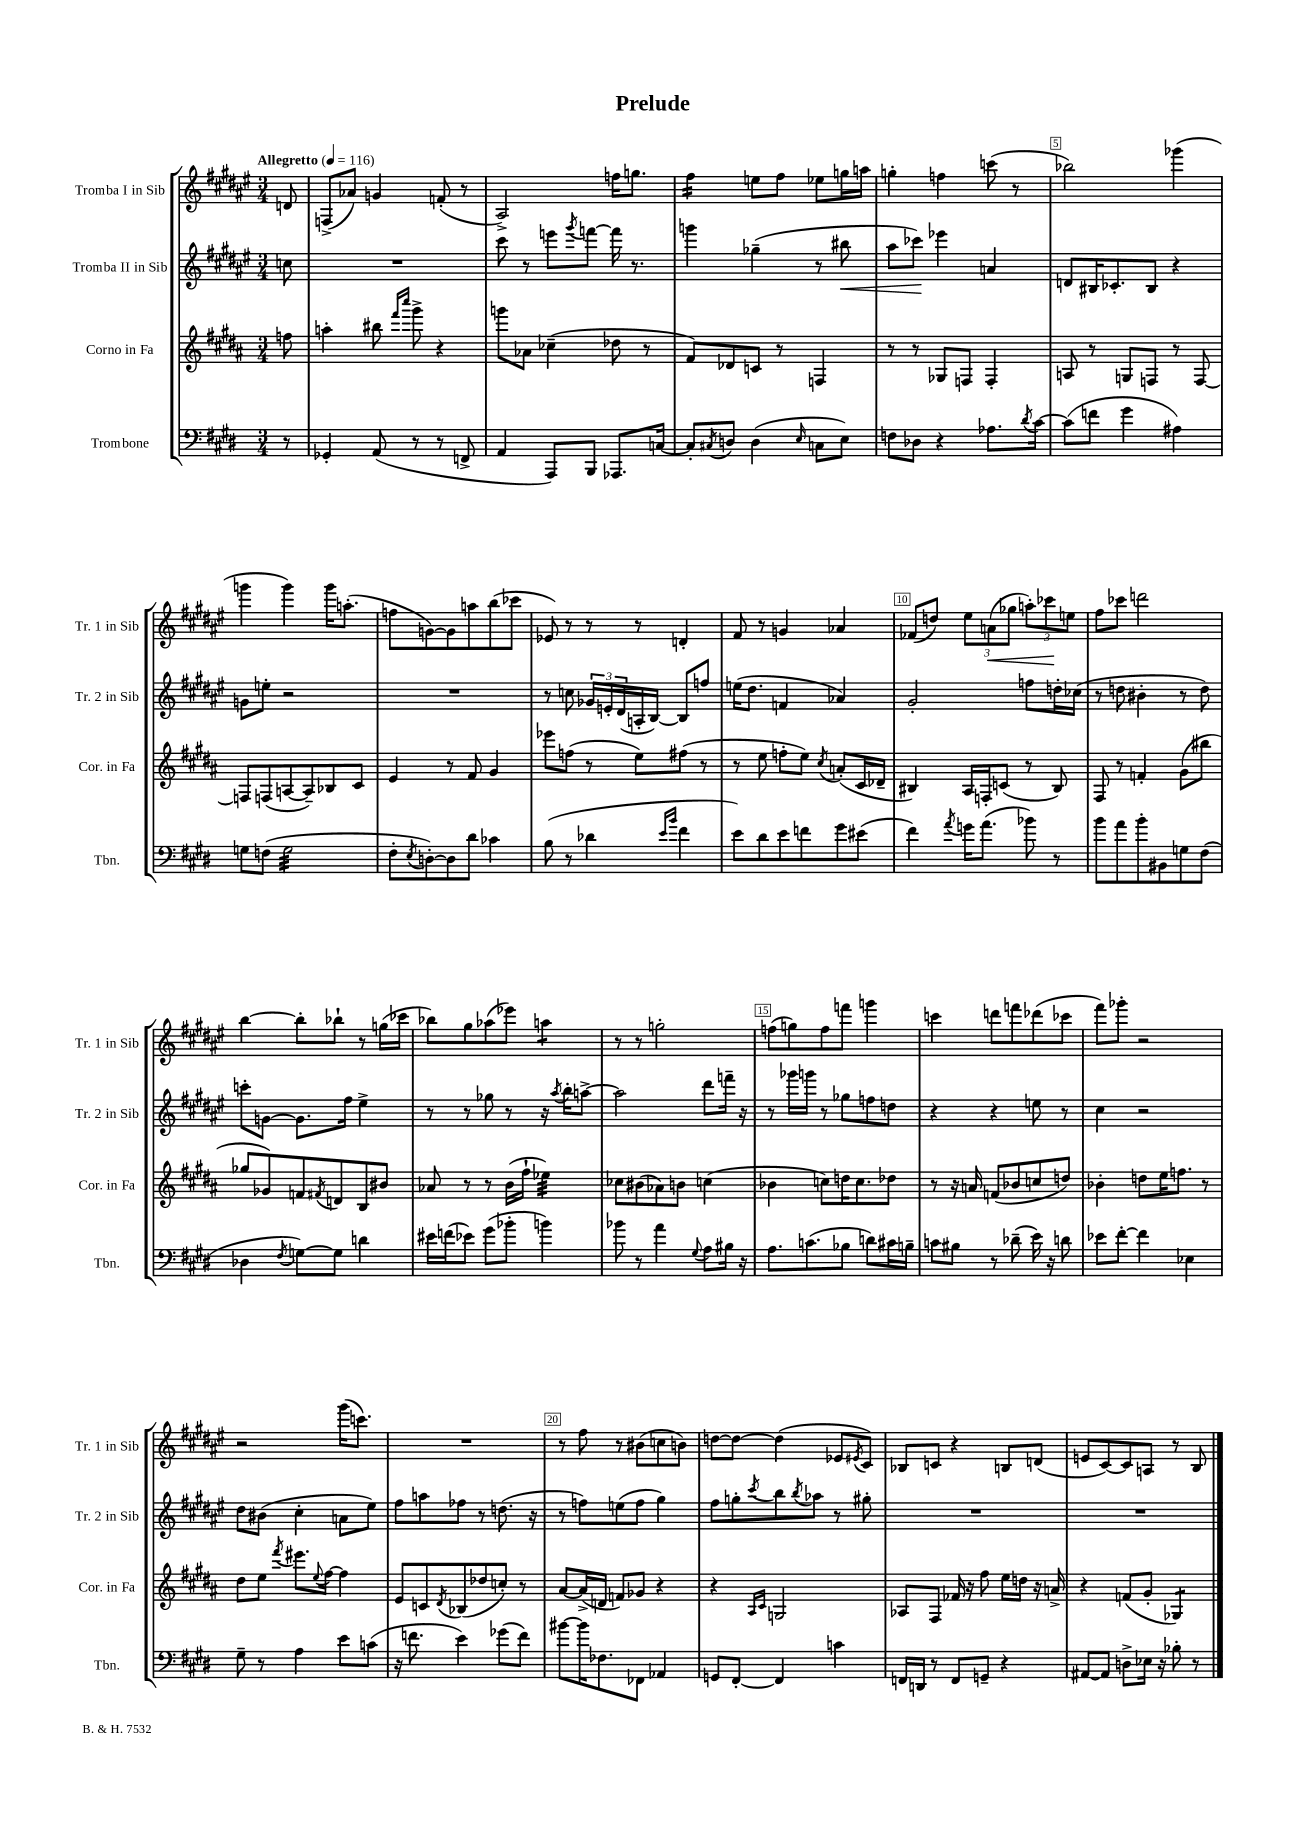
\header { title = "Prelude" }
<<
\new StaffGroup <<
\new Staff = "s0" \with { instrumentName = "Tromba I in Sib" shortInstrumentName = "Tr. 1 in Sib" } {
    \clef treble \key fis \major \numericTimeSignature \time 3/4 \partial 8 \tempo "Allegretto" 4 = 116
    d'8 |
    f8->( aes'8) g'4 f'8-.( r8 |
    ais2->) f''16 g''8. |
    fis''4:16 e''8 fis''8 ees''8 g''16 a''16 |
    g''4-. f''4 c'''8( r8 |
    bes''2) ges'''4( |
    g'''4 g'''4) g'''16 a''8.-.( |
    f''8 g'8~) g'8 a''8 b''8( ces'''8 |
    ees'8) r8 r8 r8 d'4-. |
    fis'8 r8 g'4 aes'4 |
    fes'8( d''8) \tuplet 3/2 { eis''8 a'8\<( ges''8 } \tuplet 3/2 { a''8-.) ces'''8\! e''8 } |
    fis''8 ces'''8 d'''2 |
    b''4~ b''8-. bes''8-! r8 g''16( ces'''16 |
    bes''8) gis''8 aes''8( ees'''8) a''4:8 |
    r8 r8 g''2-. |
    f''8( g''8) f''8 f'''8 g'''4 |
    c'''4 d'''8 f'''8 des'''8( ces'''8 |
    fis'''8) ges'''8-. r2 |
    r2 gis'''16( c'''8.) |
    R2. |
    r8 fis''8 r8 bis'8( c''8 b'8) |
    d''8~ d''8~ d''4( ees'8 \acciaccatura { eis'8 } cis'8) |
    bes8 c'8 r4 b8 d'8( |
    e'8 cis'8~) cis'8 a8 r8 b8 \bar "|." |
}
\new Staff = "s1" \with { instrumentName = "Tromba II in Sib" shortInstrumentName = "Tr. 2 in Sib" } {
    \clef treble \key fis \major \numericTimeSignature \time 3/4 \partial 8
    c''8 |
    R2. |
    cis'''8 r8 e'''8 \acciaccatura { gis'''8 } f'''8~ f'''16 r8. |
    g'''4 ges''4--( r8 bis''8\< |
    ais''8 ces'''8\!) ees'''4 a'4 |
    d'8 bis16 ces'8.-. bis8 r4 |
    g'8 e''8-. r2 |
    R2. |
    r8 c''8 \tuplet 3/2 { ges'16 e'16-. dis'16( } a16-. b16~) b8 f''8 |
    e''16( dis''8. f'4 aes'4) |
    gis'2-. f''8 d''16-. ces''16( |
    r8 d''8 bis'4-. r8 d''8) |
    c'''8-. g'8~ g'8. fis''16 eis''4-> |
    r8 r8 ges''8 r8 r16 \acciaccatura { ais''8 } b''16-. a''8~-> |
    a''2 dis'''8 f'''16-- r16 |
    r8 ges'''16 g'''16 r8 ges''8 f''8 d''8 |
    r4 r4 e''8 r8 |
    cis''4 r2 |
    dis''8 bis'8( cis''4-. a'8 eis''8) |
    fis''8 a''8 fes''8 r8 d''8.( r16 |
    r8 f''8) e''8( f''8 gis''4) |
    fis''8 g''8-. \acciaccatura { cis'''8 } b''8 \acciaccatura { b''8 } aes''8 r8 gis''8-. |
    R2. |
    R2. \bar "|." |
}
\new Staff = "s2" \with { instrumentName = "Corno in Fa" shortInstrumentName = "Cor. in Fa" } {
    \clef treble \key b \major \numericTimeSignature \time 3/4 \partial 8
    f''8 |
    a''4-. bis''8 \grace { fis'''16 cis''''16 } gis'''8-> r4 |
    g'''8 aes'8 ces''4--( des''8 r8 |
    fis'8) des'8 c'8 r8 f4 |
    r8 r8 ges8 f8 f4-. |
    a8 r8 g8 f8 r8 f8~ |
    f8 f8( a8~ a8--) bes8 cis'8 |
    e'4 r8 fis'8 gis'4 |
    ees'''8 f''8( r8 e''8) fis''8( r8 |
    r8 e''8 f''8-. e''8) \acciaccatura { cis''8 } a'8-.( cis'16 des'16-- |
    bis4) ais16 f16-. c'8( r8 bis8) |
    fis8 r8 f'4-. gis'8( bis''8 |
    ges''8 ges'8) f'8 \acciaccatura { fis'8 } d'8 b8 bis'8 |
    aes'8 r8 r8 b'16( fis''16-! ees''4:32) |
    ces''8 bis'8( aes'8) b'8 c''4( |
    bes'4 c''8) d''16 c''8. des''8 |
    r8 r16 a'16 f'8( bes'8 c''8 d''8) |
    bes'4-. d''8 e''16 f''8. r8 |
    dis''8 e''8 \acciaccatura { fis'''8 } eis'''8. \appoggiatura { e''8 } fis''16~ fis''4 |
    e'8 c'8 \acciaccatura { dis'8 } bes8( des''8 c''8-.) r8 |
    ais'8~ ais'16->( d'16 f'8) ges'8 r4 |
    r4 \grace { ais16 cis'16 } g2 |
    aes8 fis8 fes'16 r16 fis''8 e''16 d''16 r16 a'16-> |
    r4 f'8( gis'8-. ges4:8) \bar "|." |
}
\new Staff = "s3" \with { instrumentName = "Trombone" shortInstrumentName = "Tbn." } {
    \clef bass \key e \major \numericTimeSignature \time 3/4 \partial 8
    r8 |
    ges,4-. a,8( r8 r8 f,8-> |
    a,4 a,,8) b,,8 aes,,8. c16~ |
    c8-. \acciaccatura { cis8 } d8 d4( \grace { e16 } c8 e8) |
    f8 des8 r4 aes8. \acciaccatura { dis'8 } cis'16~ |
    cis'8( f'8 gis'4 ais4) |
    g8 f8( g2:32 |
    fis8-. \acciaccatura { e8 } d8~-.) d8 dis'8 ces'4 |
    b8( r8 des'4 \grace { e'16 b'16 } fis'4 |
    e'8) dis'8 e'8 f'8 gis'8 eis'8( |
    fis'4) \acciaccatura { a'8 } g'16 a'8.( bes'8) r8 |
    b'8 a'8 b'8-. bis,8 g8 fis8( |
    des4 \acciaccatura { fis8 } g8~) g8 d'4 |
    eis'16 f'16( ees'8) gis'8( bes'8-. b'4) |
    bes'8 r8 a'4 \appoggiatura { gis8 } a8 bis16 r16 |
    a8. c'8.( bes8 d'8) cis'16 b16-- |
    c'8 bis8 r8 des'8--( e'16) r16 d'8 |
    ees'8 fis'8~-. fis'4 ees4 |
    gis8-- r8 a4 e'8 c'8( |
    r16 f'8. e'4) ges'8( f'8) |
    bis'8~ bis'16 fes8. fes,8 aes,4 |
    g,8 fis,8~-. fis,4 c'4 |
    f,16 d,16 r8 f,8 g,8-- r4 |
    ais,8~ ais,8 d8-> ees16 r16 bes8-. r8 \bar "|." |
}
>>
>>
\layout { \context { \Score \override BarNumber.break-visibility = ##(#f #t #t) barNumberVisibility = #(every-nth-bar-number-visible 5) \override BarNumber.stencil = #(make-stencil-boxer 0.1 0.3 ly:text-interface::print) } }
